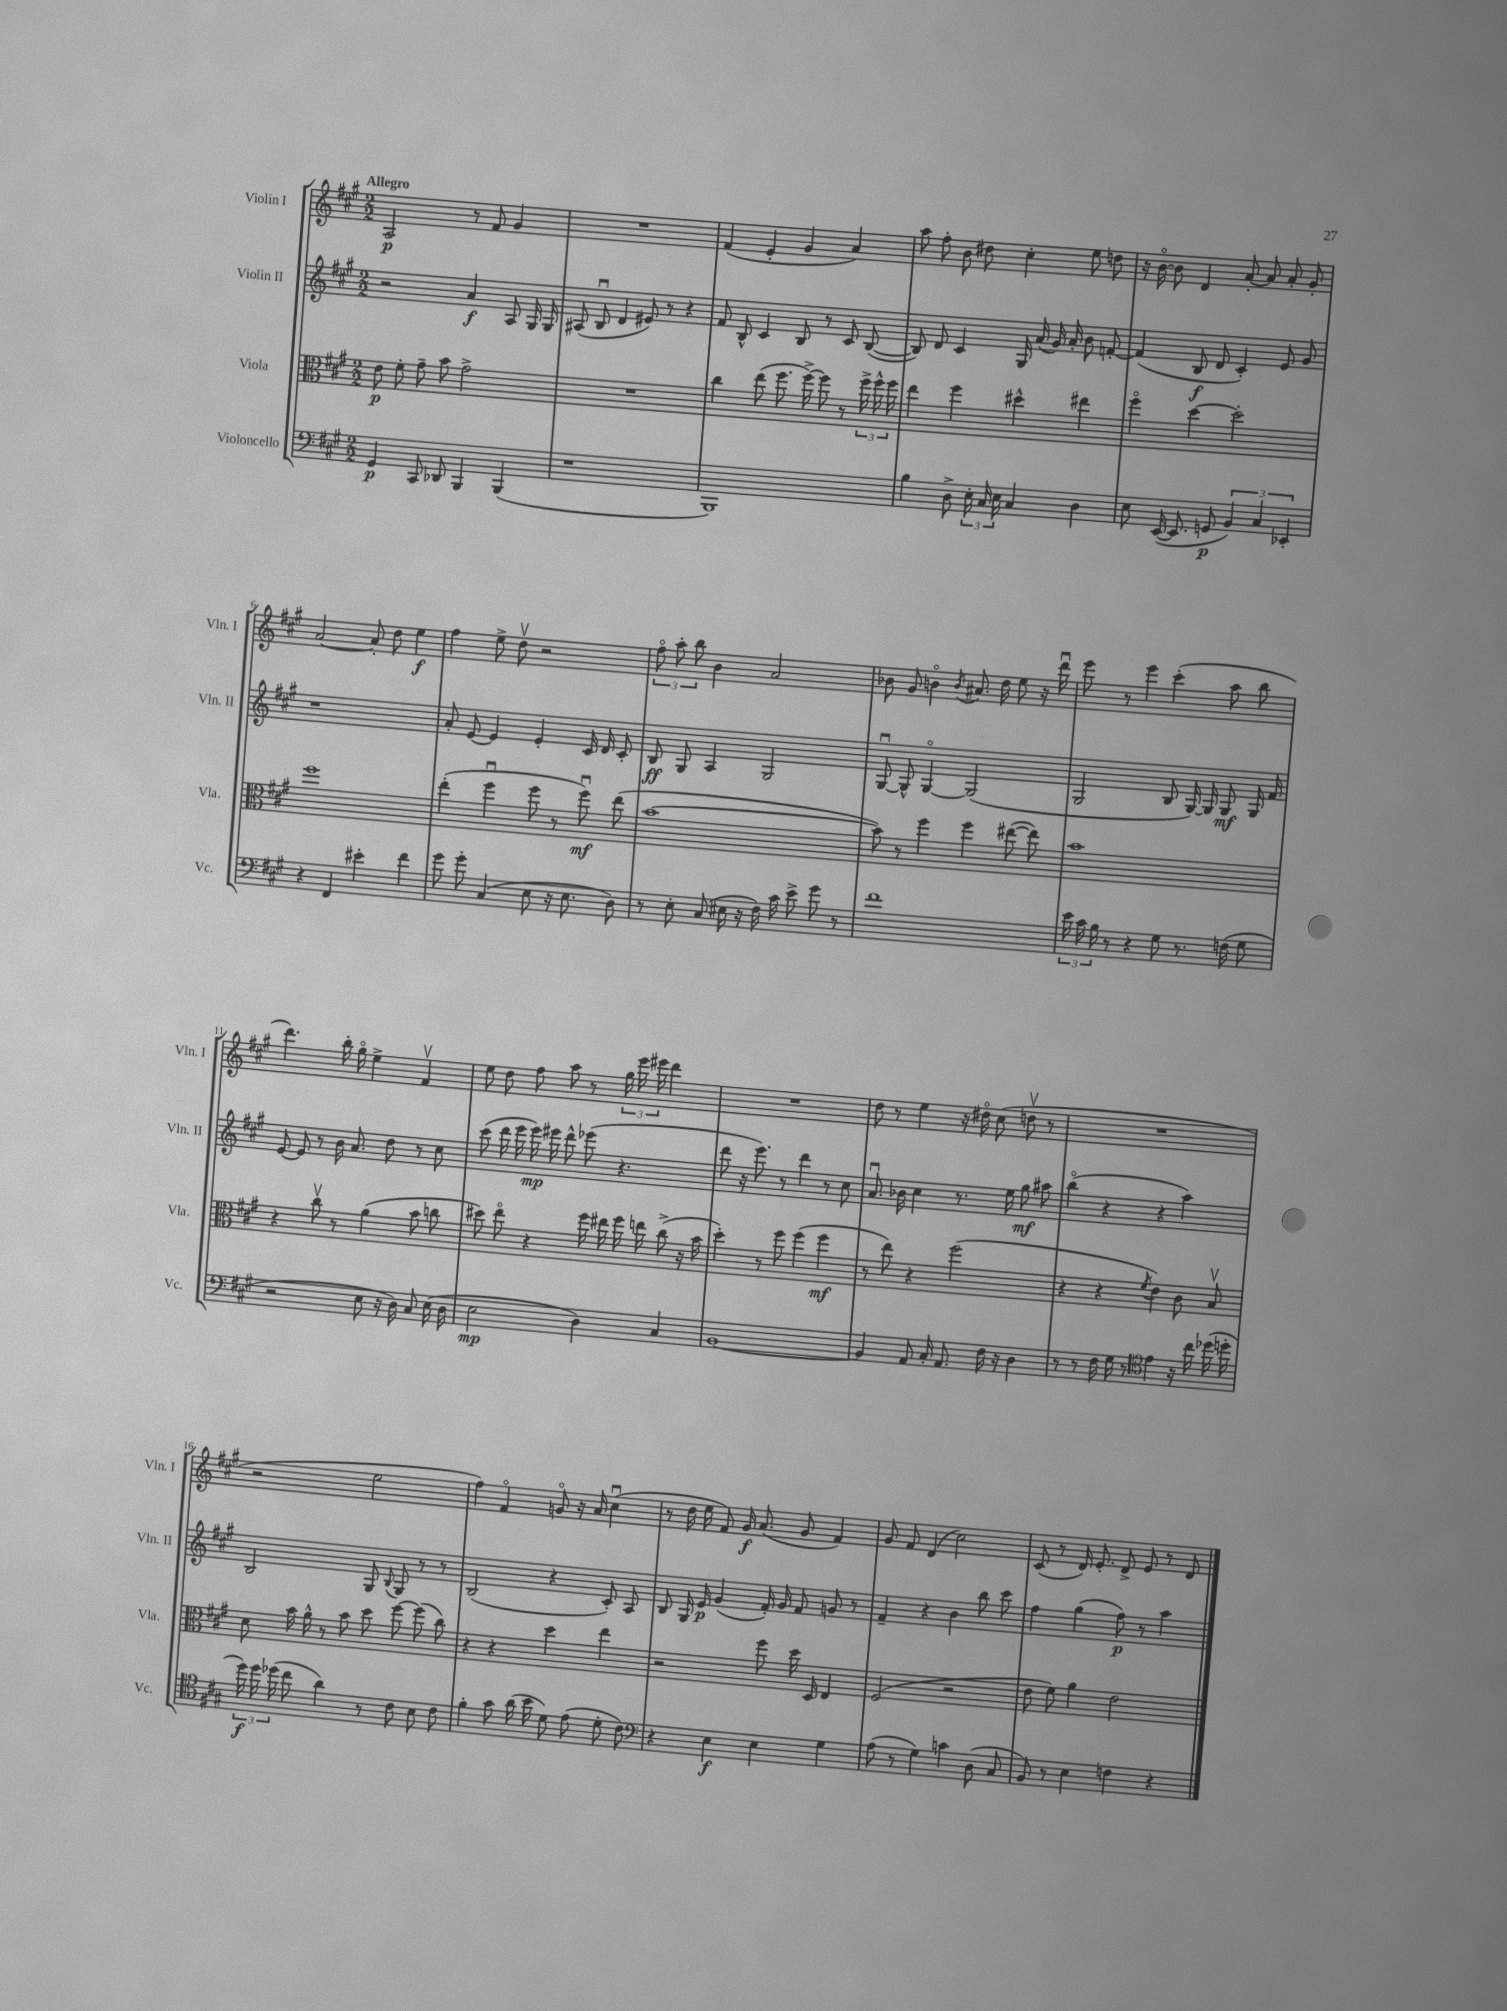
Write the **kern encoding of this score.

**kern	**kern	**kern	**kern
*staff4	*staff3	*staff2	*staff1
*clefF4	*clefC3	*clefG2	*clefG2
*k[f#c#g#]	*k[f#c#g#]	*k[f#c#g#]	*k[f#c#g#]
*M2/2	*M2/2	*M2/2	*M2/2
4GG#	8e	2r	2A
.	8f#'	.	.
8CC#	8g#~	.	.
8DD-	8b	.	.
4BBB	2g#^	4a	8r
.	.	.	8f#
(4BBB	.	8A	4g#
.	.	16G#	.
.	.	16G#	.
=	=	=	=
1r	1r	(8A#	1r
.	.	8Bu	.
.	.	4d	.
.	.	8e#)	.
.	.	8r	.
.	.	4r	.
=	=	=	=
1BBB)	4cc#	8f#	(4f#
.	.	8B^^	.
.	(8ee	4c#	4e'
.	8.ff#	.	.
.	.	8B	4g#
.	[16ff#^)	.	.
.	8ff#]	8r	.
.	8r	8c#	4a)
.	24ff#^	([8B	.
.	24ff#^^	.	.
.	24ff#	.	.
=	=	=	=
4B	4ee	8B])	8aa
.	.	8d	8ff#'
8D^	4ff#	4c#	8b
24E'	.	.	8dd#
24C#	.	.	.
24E	.	.	.
4C#	4dd#^^	16G#	4cc#'
.	.	(16a	.
.	.	16g#)	.
.	.	16a'	.
4D	4ee#	8b	8ee
.	.	[8f'	8dd
=	=	=	=
8E	4ff#o	(4f]	16r
.	.	.	[16bo
([16EE	.	.	8b]
8.EE]	.	.	.
.	[4dd	8B	4d
8GG	.	8d	.
6BB)	2dd']	4c#')	[8a'
.	.	.	8a]
6C#	.	.	.
.	.	8e	8a'
6EE-'	.	.	.
.	.	8g#	8g#'
=	=	=	=
4r	1ff#	1r	[2a
4FF#	.	.	.
4e#'	.	.	8a']
.	.	.	8dd
4f#	.	.	4ee
=	=	=	=
8g#	(4ee'	8a'	4ff#
8g#'	.	[8e	.
(4C#	4ff#u	4e]	8ee^
.	.	.	8ddv
8E	8ff#	4e'	2r
16r	8r	.	.
8.E	.	.	.
.	8ff#u)	16c#	.
.	.	16d	.
8D)	(8ee	8c#'	.
=	=	=	=
8r	[1b	8B	12ff#o
.	.	.	12aa'
8E'	.	8G#	.
.	.	.	12bb
(8C#	.	4A	4b
16E#	.	.	.
16r	.	.	.
16F#)	.	2G#	2a
16c#	.	.	.
8e^	.	.	.
8g#	.	.	.
8r	.	.	.
=	=	=	=
1f#	8b])	[8G#u	8b-
.	8r	8G#^^]	8g#
.	4ff#	[4G#o	4bo
.	.	.	8qb
.	4ff#	(2G#]	8.a#
.	.	.	16dd
.	([8ee#	.	8ee
.	8ee#])	.	16r
.	.	.	16dddu
=	=	=	=
24e	1b	2G#	8eee
24c#	.	.	.
24B	.	.	.
8r	.	.	8r
4r	.	.	4eee
8G#	.	8B	(4ccc#'
8.r	.	[16G#)	.
.	.	16G#]	.
.	.	8G#	8aa
(16F	.	.	.
8G#	.	16G#	8bb
.	.	16f#	.
=	=	=	=
2r	4r	[8e	4.ddd)
.	.	8e]	.
.	8cc#v	8r	.
.	8r	16b	16bb'
.	.	8.a	16gg#o
8E	(4a	.	4ee^
16r	.	8dd	.
16D)	.	.	.
8C#	8b	8r	4f#v
(16E	8cc	8cc#	.
16D	.	.	.
=	=	=	=
2E	8dd#)	(8ccc#	8ee
.	8eeo	16ddd	8dd
.	.	16eee	.
.	4r	16eee)	8ff#
.	.	16eee#	.
.	.	8ddd^^	8aa
4D)	16ff#	(8eee-	8r
.	16ee#	.	.
.	16ff#	4.r	24gg#
.	.	.	24eee
.	16ee	.	.
.	.	.	24eee#
4C#	(8cc#^	.	4ddd
.	16r	.	.
.	16b	.	.
=	=	=	=
[1BB	4dd')	8ddd	1r
.	.	16r	.
.	.	8.eee)	.
.	8r	.	.
.	8ff#	8r	.
.	(4ff#	4ddd	.
.	4ff#	8r	.
.	.	8cc#	.
=	=	=	=
4BB]	8r	8.au	8dd
.	8ee)	.	8r
.	.	16b-	.
8AA	4r	4cc#	4ee
16C#'	.	.	.
8.AA	.	.	.
.	(2ff#	8.r	16r
.	.	.	16dd#o
16F#	.	.	(8cc#
16r	.	16ee	.
4D	.	8gg#	8ddv
.	.	8aa#	8r
=	=	=	=
8r	4r	(4bbo	1r
8r	.	.	.
16F#	4r	4r	.
16G#	.	.	.
8r	.	.	.
*clefC4	*	*	*
.	8qf#	.	.
4e	4e)	4r	.
16r	8c#	4aa)	.
16cc#	.	.	.
(16dd-	8Bv	.	.
16dd'	.	.	.
=	=	=	=
24dd)	8d	2B	2r
24dd	.	.	.
(24dd-	.	.	.
8cc#	16b	.	.
.	16a^^	.	.
4a)	8r	.	.
.	8b	.	.
8r	8dd	8G#	2ee
.	.	8qqB	.
8c#	[8ff#	8G#	.
8B	(8ff#]	8r	.
8c#	8cc#)	8r	.
=	=	=	=
4f#'	4r	(2B	4ff#)
8g#	4r	.	4f#o
(16a	.	.	.
16b	.	.	.
8d)	4dd	4r	8go
(8e	.	.	16r
.	.	.	16a
8d'	4ee	8c#')	(4cc#u
8c#)	.	8A	.
=	=	=	=
*clefF4	*	*	*
4r	2r	8B	8r
.	.	16G#	16dd
.	.	16e	16ee
4E	.	(4g#	8f#)
.	.	.	16g#
.	.	.	(8.a
4E	8ff#	16f#')	.
.	.	16g#	.
.	16dd	8f#	8g#
.	16D	.	.
4G#	4E	8g	4f#)
.	.	8r	.
=	=	=	=
(8A	(2F#	4f#~	8g#
8r	.	.	8f#
4G#)	.	4r	(4d
4c	2r	4b	2cc#)
(8D	.	8bb	.
8C#	.	8ccc#	.
=	=	=	=
8BB)	8e	4ff#	(8c#
8r	8f#)	.	8r
4E	4a	(4gg#	16d)
.	.	.	8.e'
4F	2e	8ff#)	8d^
.	.	8r	8e
4r	.	4aa	8r
.	.	.	8d
==	==	==	==
*-	*-	*-	*-
